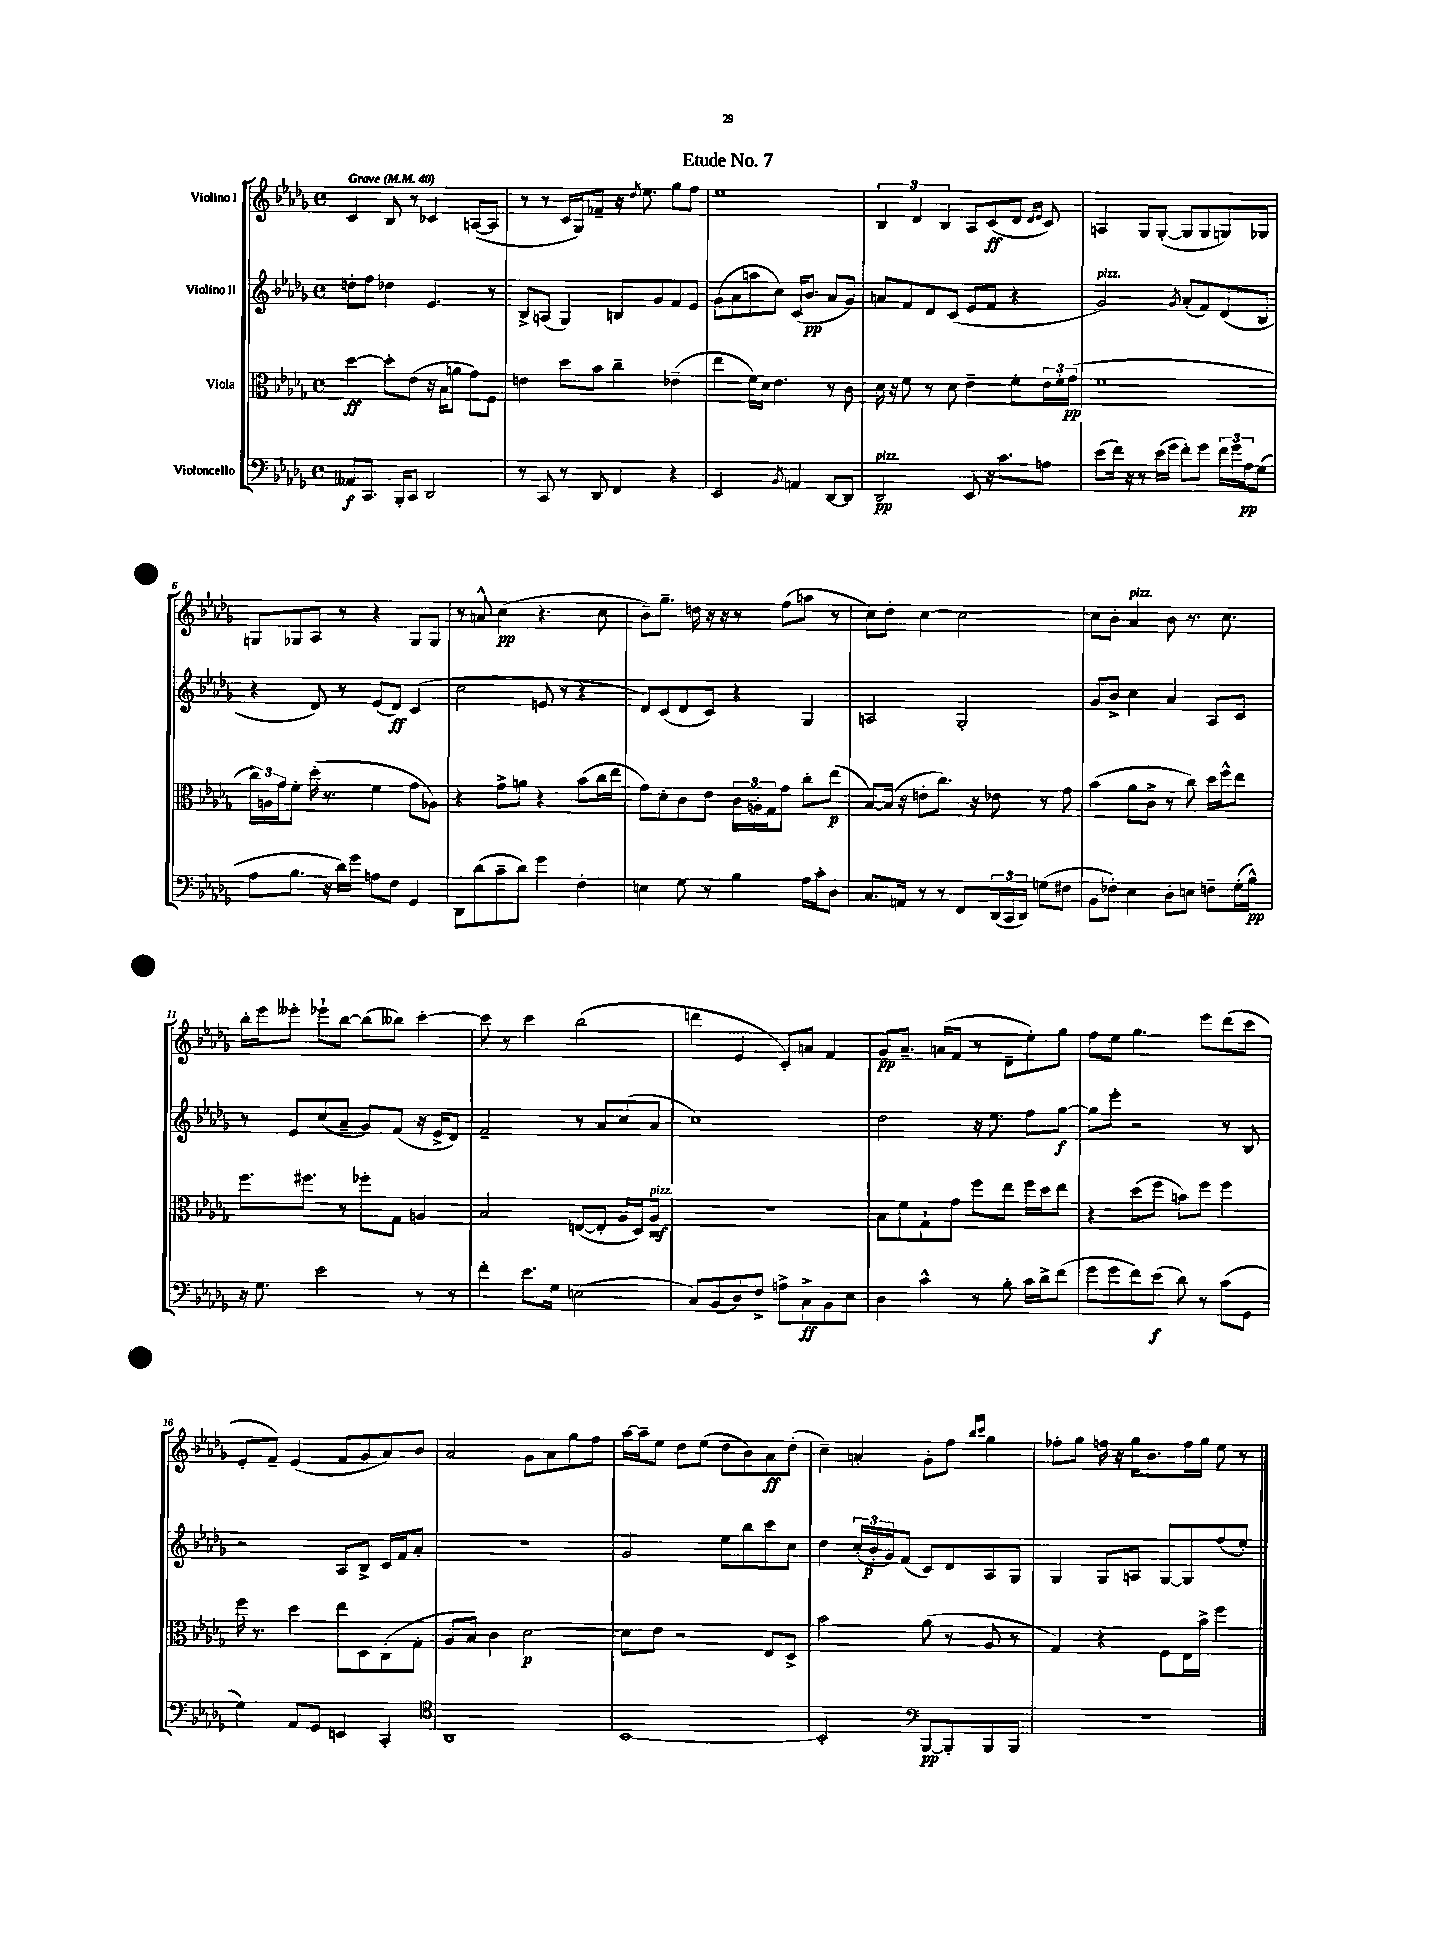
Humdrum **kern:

**kern	**kern	**kern	**kern
*staff4	*staff3	*staff2	*staff1
*clefF4	*clefC3	*clefG2	*clefG2
*k[b-e-a-d-g-]	*k[b-e-a-d-g-]	*k[b-e-a-d-g-]	*k[b-e-a-d-g-]
*M4/4	*M4/4	*M4/4	*M4/4
*met(c)	*met(c)	*met(c)	*met(c)
*MM40	*MM40	*MM40	*MM40
8AA--	[4dd-	8dd'	4c
8.CC	.	8ff	.
.	8dd-']	4dd-	8B-
16BBB-'	.	.	.
8CC	(8e-	.	8r
2DD-	16r	4.e-	4c-
.	16B-	.	.
.	8a	.	.
.	8g-)	.	([8A
.	8F	8r	8A]
=	=	=	=
8r	4e	8B-^	8r
8CC	.	(8A	8r
8r	8dd-	4G-)	16c
.	.	.	16G-)
8DD-	8b-	.	8f-~
4FF	4cc~	8B	16r
.	.	.	8qdd-
.	.	.	8.ee-
.	.	8g-	.
4r	(4e-~	8f	8gg-
.	.	8e-	8ff
=	=	=	=
2EE-	4ee-	(8g-	1ee-
.	.	8a-	.
.	16f)	8aa	.
.	16d-	.	.
.	4.e-	8cc)	.
8qBB-	.	.	.
4AA	.	(16c	.
.	.	8.b-	.
[8DD-	8r	8a-	.
8DD-]	8c	8g-)	.
=	=	=	=
2DD-	16d-	8a	6B-
.	16r	.	.
.	8f	8f	.
.	.	.	6d-
.	8r	8d-	.
.	.	.	6B-
.	8d-	(8c	.
8EE-	4e-~	8e-	8A-
16r	.	8f	(8c
8.c	.	.	.
.	8f'	4r	8d-
.	.	.	16qqd-
.	.	.	16qqe-
8A	24e-	.	8c)
.	24f'	.	.
.	(24g-	.	.
=	=	=	=
(8e-	1f	2g-)	4A
16f)	.	.	.
16r	.	.	.
8r	.	.	8G-
(16e-	.	.	([8G-'
16g-	.	.	.
.	.	8qg-	.
8f')	.	(8a-'	8G-]
8g-	.	8f)	8G-
24f	.	(8d-	8G)
24g-	.	.	.
24A-	.	.	.
(8G-	.	8B-	8G-
=	=	=	=
8A-	24cc)	4r	8G
.	24A	.	.
.	24g-	.	.
8.B-	8f'	.	8G-
.	(16dd-'	8d-)	8A-
16r	8.r	.	.
16d-)	.	8r	8r
16g-	.	.	.
8A	4f	(8e-	4r
8F	.	8d-)	.
4GG-	8g-	(4c	8G-
.	8A-)	.	8G-
=	=	=	=
8DD-	4r	2cc	8r
(8d-	.	.	8a^^
8c~	8g-^	.	(4cc
8d-)	8a	.	.
4g-	4r	8e	4.r
.	.	8r	.
4F'	(8b-	4r	.
.	16cc	.	8cc
.	16ee-	.	.
=	=	=	=
4E	8g-)	8d-)	8b-~)
.	8d-'	(8c	8.gg-~
8G-	8c	8d-	.
.	.	.	16dd
8r	8e-	8c)	16r
.	.	.	16r
4B-	24c	4r	8r
.	24A'	.	.
.	24G-	.	.
.	8g-	.	(8ff
16A-	8cc'	4G-	8aa
16c'	.	.	.
8D-	(8ee-	.	8r
=	=	=	=
8.C	[8B-)	2A	8cc)
.	(16B-]	.	8dd-'
16AA	16r	.	.
8r	8e'	.	[4cc
8r	8.cc)	.	.
8FF	.	2G-'	2cc_
.	16r	.	.
(24DD-	8e-	.	.
24CC	.	.	.
24DD-)	.	.	.
(8G	8r	.	.
8F#	8g-	.	.
=	=	=	=
8BB-	(4b-	8g-	8cc]
8F-')	.	8b-^	8b-'
4E-	8a-	4cc	4a-
.	8c^	.	.
8D-'	8r	4a-	8b-
8E	8cc)	.	8.r
8F~	16dd-	8A-	.
.	16ff^^	.	8.cc
(16G-'	8ee-	8c	.
16B-^^)	.	.	.
=	=	=	=
16r	8.ff	8r	16bb-'
8.G-	.	.	16eee-
.	.	8e-	8eee--'
.	8.ff#	.	.
2e-	.	(8cc	8eee-`
.	8r	8a-~	[8bb-
.	8ff-'	8g-)	(8bb-]
.	8G-	(8f	8bb--)
8r	4A	16r	[4ccc'
.	.	16e-^	.
8r	.	8d-)	.
=	=	=	=
4f'	2B-	2f~	8ccc]
.	.	.	8r
8.e-	.	.	4ccc
16G-	.	.	.
(2E	([8E	8r	(2bb-
.	8E']	8a-	.
.	16A-	(8cc	.
.	16D-)	.	.
.	8A-	8a-	.
=	=	=	=
8C)	1r	1cc)	4ddd
(8BB-	.	.	.
8D-)	.	.	4e-
8F^	.	.	.
8A^	.	.	8c')
8C^	.	.	8a
8BB-	.	.	4f
8E-	.	.	.
=	=	=	=
4D-	8B-	2dd-	8g-
.	8f	.	8.a-~
4c^^	8G-`	.	.
.	.	.	(16a
.	8g-	.	8f
8r	8ff	16r	8r
.	.	8.ee-	.
8B-'	8ee-	.	8d-~
16c	16ff	8ff	8ee-')
16d-^	16dd-	.	.
(8f	8ee-	[8gg-	8gg-
=	=	=	=
8g-	4r	8gg-]	8ff
8g-	.	8eee-'	8ee-
8f)	(8dd-	2r	4.gg-
(8e-	8ff	.	.
8d-)	8b)	.	.
8r	8ff	.	8eee-
(8c	4ff	8r	(8ddd-
8GG-	.	8B-	8ccc
=	=	=	=
4G-)	16ff	2r	8e-'
.	8.r	.	.
.	.	.	8f~)
8AA-	4dd-	.	(4e-
8GG-	.	.	.
4EE	8ee-	8A-	8f
.	8D-	8B-^	8g-
4CC'	(8C'	16c	8a-)
.	.	16f	.
.	8G-'	8a-'	8b-
=	=	=	=
*clefC4	*	*	*
1AA-	8A-	1r	2a-
.	8B-)	.	.
.	4c	.	.
.	[2d-	.	8g-
.	.	.	8a-
.	.	.	8gg-
.	.	.	8ff
=	=	=	=
[1BB-	8d-]	2g-	[16aa-
.	.	.	16aa-~]
.	8e-	.	8ee-
.	2r	.	8dd-
.	.	.	(8ee-
.	.	8ee-	8dd-
.	.	8bb-	8b-)
.	8E-	8ccc	8a-
.	8D-^	8cc	(8dd-'
=	=	=	=
2BB-']	2b-	4dd-	4cc~)
.	.	(24cc'	4a'
.	.	24b-'	.
.	.	24g-)	.
.	.	(8f	.
*clefF4	*	*	*
[8BBB-	(8a-	8c)	8g-'
8BBB-']	8r	8d-	8ff
.	.	.	16qqbb-
.	.	.	16qqccc
8BBB-	8A-	8A-	4gg-
8BBB-	8r	8G-	.
=	=	=	=
1r	4G-)	4G-	8ff-'
.	.	.	8gg-
.	4r	8G-	16ff
.	.	.	16r
.	.	8A	16gg-
.	.	.	8.b-
.	8F	[8G-	.
.	16E-	8G-]	16ff
.	16b-^	.	16gg-
.	4ff	(8ff	8ee-
.	.	8ee-')	8r
==	==	==	==
*-	*-	*-	*-
